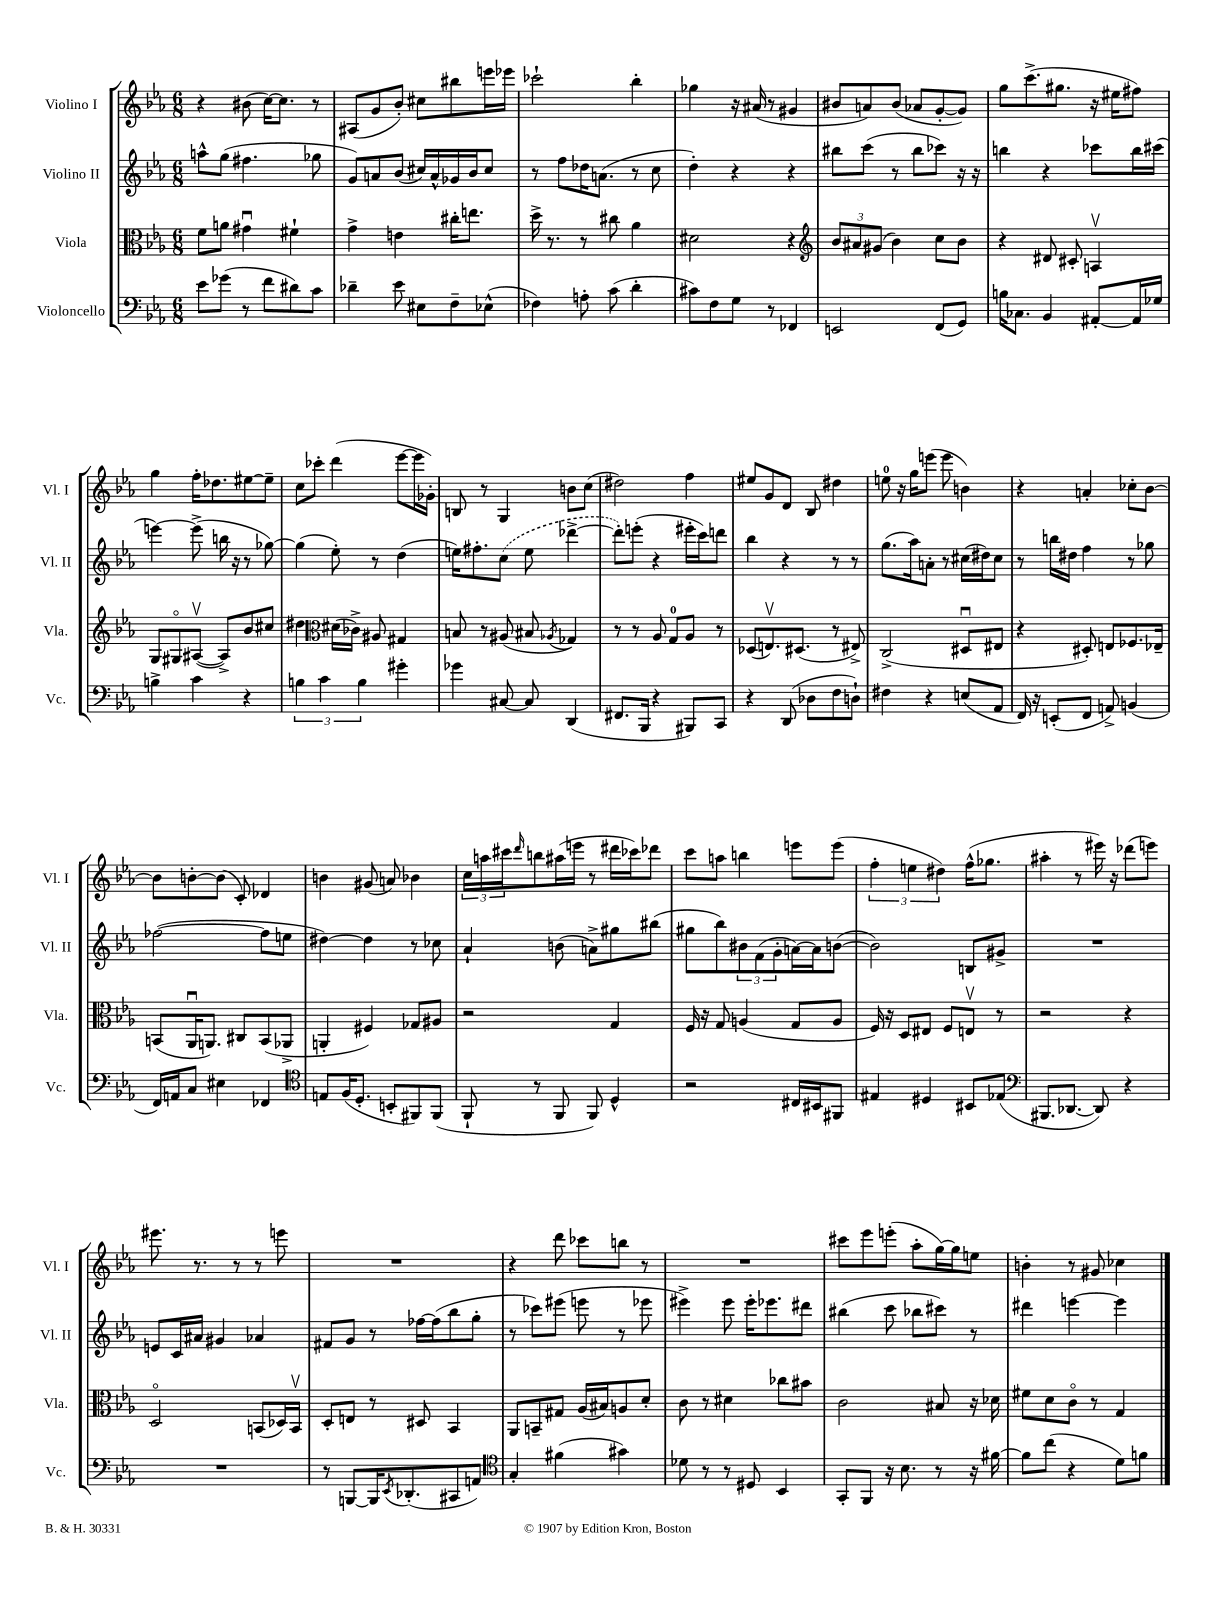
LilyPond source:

<<
\new StaffGroup <<
\new Staff = "s0" \with { instrumentName = "Violino I" shortInstrumentName = "Vl. I" } {
    \clef treble \key ees \major \numericTimeSignature \time 6/8
    r4 bis'8( c''16~) c''8. r8 |
    ais8( g'8 bes'8-.) cis''8 bis''8 e'''16 ees'''16 |
    ces'''2-! bes''4-. |
    ges''4 r16 ais'16( r8 gis'4 |
    bis'8 a'8) bis'8( aes'8 g'8~-. g'8) |
    g''8 c'''8.->( gis''8. r16 eis''16 fis''8) |
    g''4 f''16-. des''8. eis''8~ eis''8-- |
    c''8 ces'''8-. d'''4( ees'''8~ ees'''16 ges'16-.) |
    b8 r8 g4 b'8 c''8( |
    dis''2) f''4 |
    eis''8 g'8 d'8 bes8 dis''4 |
    e''8-0 r16 g''16 e'''8( e'''8 b'4) |
    r4 a'4-. ces''8-. bes'8~ |
    bes'8 b'8~-. b'8( c'8-.) des'4 |
    b'4 gis'8( a'8) bes'4 |
    \tuplet 3/2 { c''16 a''16 cis'''16 } \grace { d'''16 } b''8 ais''16( e'''16 r8 dis'''16 ces'''16) des'''8 |
    c'''8 a''8 b''4 e'''8 e'''8( |
    \tuplet 3/2 { f''4-. e''4 dis''4) } f''16-^( ges''8. |
    ais''4-. r8 eis'''16) r16 des'''8( e'''8) |
    eis'''8. r8. r8 r8 e'''8 |
    R2. |
    r4 d'''8 ces'''8 b''8 r8 |
    R2. |
    cis'''8 ees'''8 e'''8-.( aes''8-. g''16~) g''16 e''8 |
    b'4-. r8 gis'8 ces''4 \bar "|." |
}
\new Staff = "s1" \with { instrumentName = "Violino II" shortInstrumentName = "Vl. II" } {
    \clef treble \key ees \major \numericTimeSignature \time 6/8
    a''8-^ g''8( fis''4. ges''8 |
    g'8) a'8 bes'8( cis''16) a'16-^ ges'16 bes'16 cis''8 |
    r8 f''8 des''16 a'8.( r8 c''8 |
    d''4-.) r4 r4 |
    bis''8 c'''8( r8 bis''8 ces'''8) r16 r16 |
    b''4 r4 ces'''8 b''16 cis'''16( |
    e'''4~) e'''8->( b''16 r16 r8 ges''8~) |
    ges''4( ees''8-.) r8 d''4( |
    e''16) fis''8.-. \once \slurDashed c''8( e''8 des'''4~-> |
    des'''8-.) e'''8-.( r4 eis'''16-. c'''16) d'''8 |
    bes''4 r4 r8 r8 |
    g''8.( aes''16) a'8-. r8 cis''16( dis''16) cis''8 |
    r8 b''16 dis''16 f''4 r8 ges''8 |
    fes''2~( fes''8 e''8 |
    dis''4~) dis''4 r8 ces''8 |
    aes'4-! b'8( a'8->) gis''8 bis''8( |
    gis''8 bes''8) \tuplet 3/2 { bis'8 f'8( g'8-. } a'16~) a'16 b'8~( |
    b'2) b8 gis'8-> |
    R2. |
    e'8 c'16 ais'16 gis'4 aes'4 |
    fis'8 g'8 r8 fes''16~ fes''16( bes''8 g''8-. |
    r8 ces'''8) eis'''8( e'''8 r8 ees'''8 |
    eis'''4->) eis'''8 eis'''16-. ees'''8. dis'''8 |
    bis''4( c'''8 bes''8 cis'''8) r8 |
    dis'''4 e'''4~ e'''4 \bar "|." |
}
\new Staff = "s2" \with { instrumentName = "Viola" shortInstrumentName = "Vla." } {
    \clef alto \key ees \major \numericTimeSignature \time 6/8
    f'8 a'8 gis'4\downbow fis'4-! |
    g'4-> e'4 cis''16-. e''8. |
    d''16-> r8. r8 cis''8 aes'4 |
    dis'2 r4 |
    \clef treble \tuplet 3/2 { bes'8 ais'8 gis'8( } bes'4) c''8 bes'8 |
    r4 dis'8 cis'8-. a4\upbow |
    g8 gis8\flageolet ais8~\upbow( ais8->) bes'8 cis''8 |
    dis''4 \clef alto dis'16( ces'16->) ais8 gis4 |
    b8 r8 ais8( bis8 \acciaccatura { aes8 } ges4) |
    r8 r8 aes8 g8-0 aes8 r8 |
    des8( e8.\upbow) dis8.( r8 eis8->) |
    c2->( dis8\downbow eis8 |
    r4 dis8-.) e8 fes8. ees16-- |
    b,8( aes,16\downbow a,8.) cis8 b,8( aes,8-> |
    a,4-. fis4) ges8 ais8 |
    r2 g4 |
    f16 r16 g8 a4( g8 a8 |
    f16) r16 d8 eis8 f8 e8\upbow r8 |
    r2 r4 |
    d2\flageolet b,8( des16) b,16\upbow |
    d8-. e8 r8 dis8 bes,4 |
    aes,8 b,8-- gis8 aes16( bis16) a8 d'8-. |
    c'8 r8 dis'4 ces''8 bis'8 |
    c'2 bis8 r16 des'16 |
    fis'8 d'8 c'8\flageolet r8 g4 \bar "|." |
}
\new Staff = "s3" \with { instrumentName = "Violoncello" shortInstrumentName = "Vc." } {
    \clef bass \key ees \major \numericTimeSignature \time 6/8
    ees'8 ges'8( r8 f'8 dis'8) c'8 |
    des'4-- ees'8 eis8 f8-- ees8-^( |
    fes4) a8-. c'8( d'4-. |
    cis'8) f8 g8 r8 fes,4 |
    e,2 f,8( g,8) |
    b16 ces8. bes,4 ais,8~-. ais,16 ges16 |
    b4-> c'4 r4 |
    \tuplet 3/2 { b4 c'4 b4 } gis'4-. |
    ges'4 cis8~ cis8 d,4( |
    fis,8. bes,,16 r4 bis,,8) c,8 |
    r4 d,8( des8 f8 d8-!) |
    fis4 r4 e8( aes,8 |
    f,16) r16 e,8-.( f,8 a,8->) b,4( |
    f,16) a,16 c8 eis4 fes,4 |
    \clef tenor e8 f16( d8.-. b,8-. fis,8) fis,8( |
    f,8-! r8 f,8 f,8) d4-^ |
    r2 cis16 bis,16 fis,8 |
    eis4 dis4 bis,8 ees8( |
    \clef bass bis,,8. des,8.~ des,8) r4 |
    R2. |
    r8 b,,8~ b,,16 \acciaccatura { ees,8 } des,8.-.( cis,8 a,8) |
    \clef tenor g4-. fis'4( gis'4) |
    des'8 r8 r8 dis8 bes,4 |
    g,8-. f,8 r16 bes8. r8 r16 fis'16~ |
    fis'8 c''8( r4 d'8) f'8 \bar "|." |
}
>>
>>
\layout { \context { \Score \remove "Bar_number_engraver" } }
